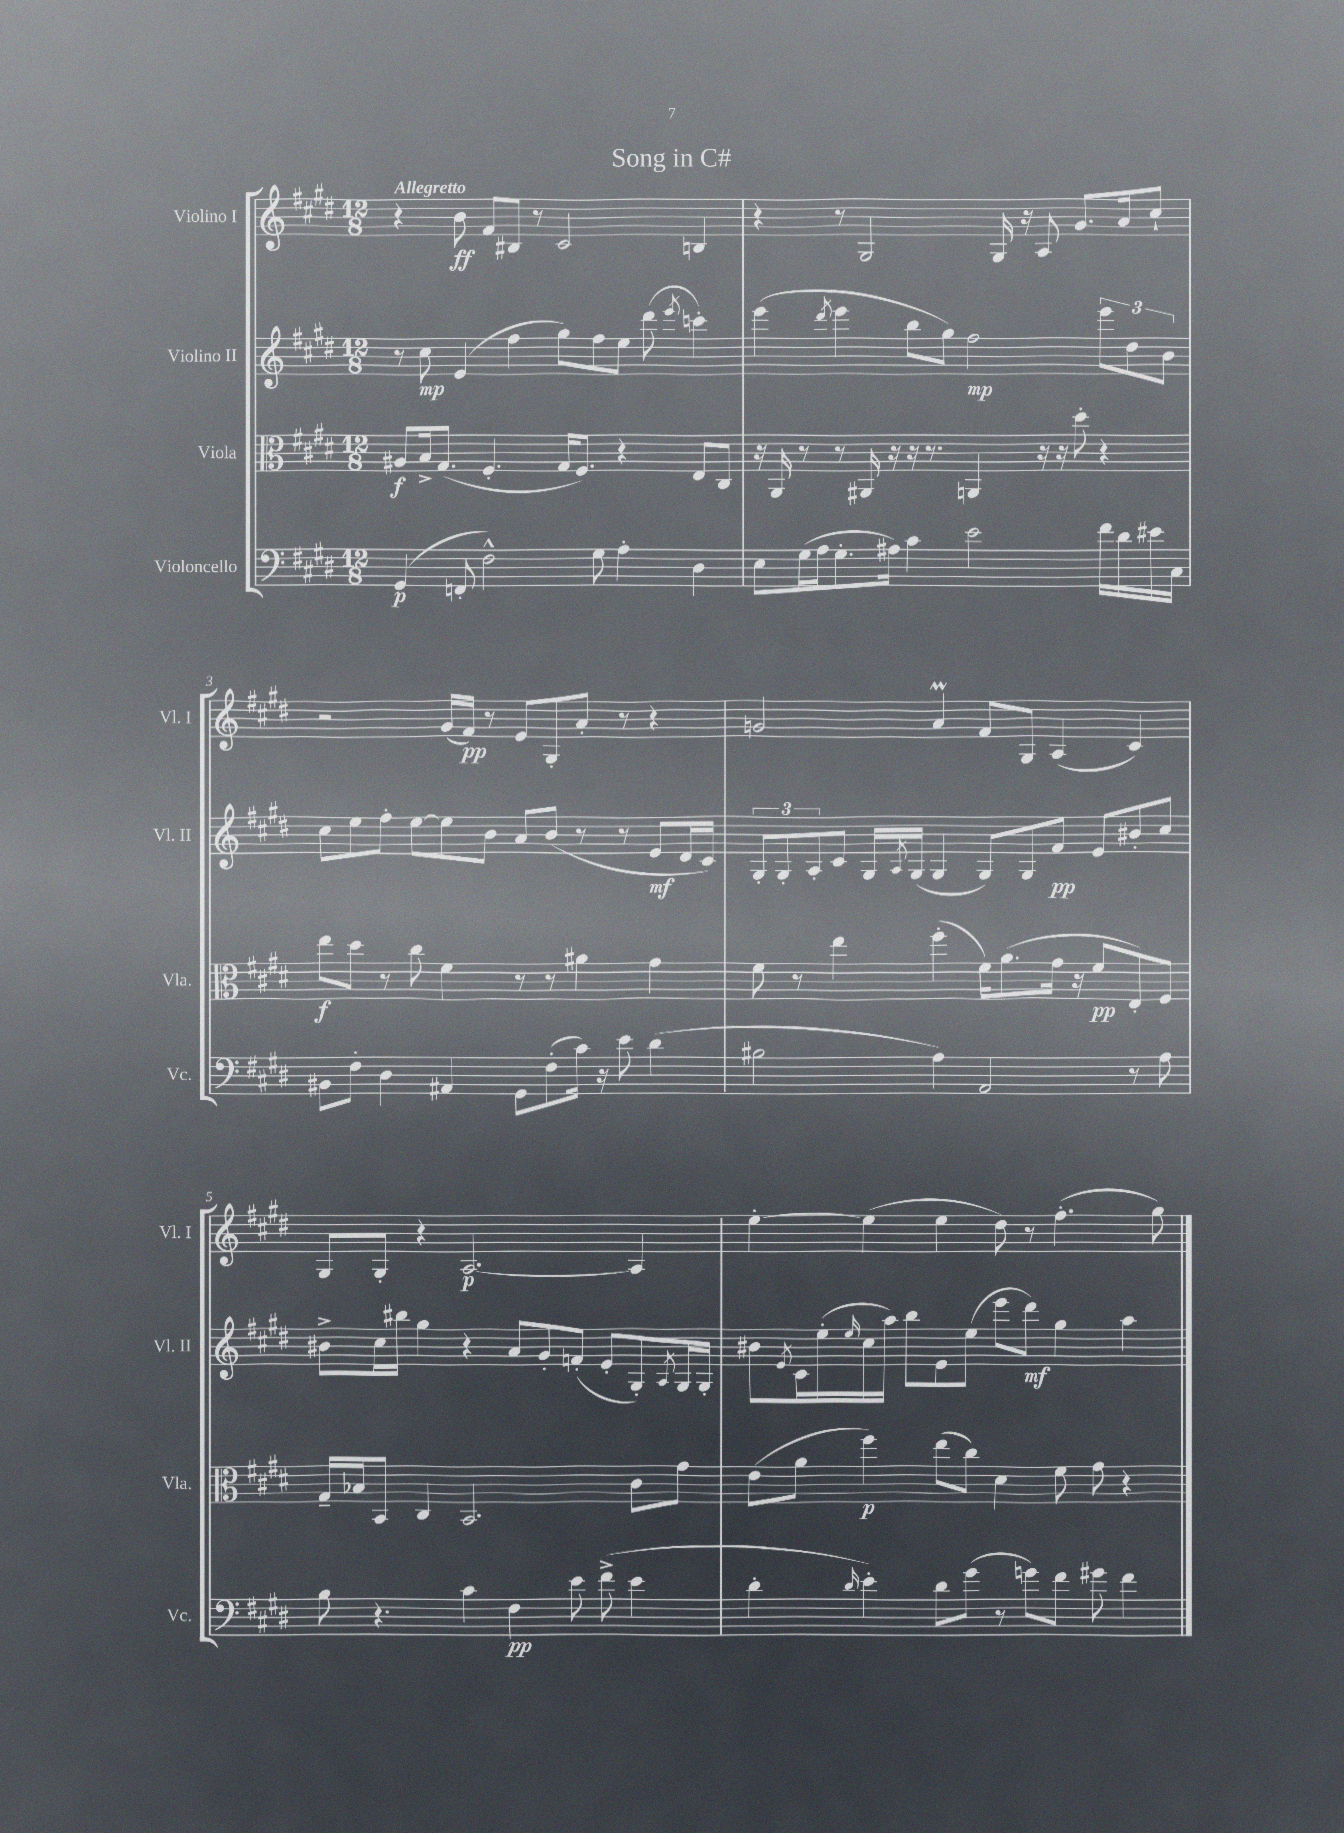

**kern	**dynam	**kern	**dynam	**kern	**dynam	**kern	**dynam
*part4	*part4	*part3	*part3	*part2	*part2	*part1	*part1
*staff4	*staff4	*staff3	*staff3	*staff2	*staff2	*staff1	*staff1
*I"Violoncello	*	*I"Viola	*	*I"Violino II	*	*I"Violino I	*
*I'Vc.	*	*I'Vla.	*	*I'Vl. II	*	*I'Vl. I	*
*clefF4	*	*clefC3	*	*clefG2	*	*clefG2	*
*k[f#c#g#d#]	*	*k[f#c#g#d#]	*	*k[f#c#g#d#]	*	*k[f#c#g#d#]	*
*M12/8	*	*M12/8	*	*M12/8	*	*M12/8	*
=1	=1	=1	=1	=1	=1	=1	=1
!	!	!	!	!	!	!LO:TX:a:B:t=Allegretto	!
(4GG#/	p	8A#X/L	f	8r	.	4r	.
.	.	16B^/k	.	8cc#\	mp	.	.
.	.	(8.G#/J	.	.	.	.	.
8FFn'/	.	.	.	(4e/	.	8b\	ff
2F#^^\)	.	4.F#'/	.	.	.	8f#/L	.
.	.	.	.	4ff#\	.	8B#X/J	.
.	.	.	.	.	.	8r	.
.	.	16G#/KL	.	8gg#\L)	.	2c#/	.
.	.	8.F#/J)	.	.	.	.	.
8G#\	.	.	.	8ff#\	.	.	.
4A'\	.	4r	.	8ee\J	.	.	.
.	.	.	.	(8ddd#\	.	.	.
.	.	.	.	8qeee/	.	.	.
4D#\	.	8E/L	.	4cccn'\)	.	4Bn/	.
.	.	8C#/J	.	.	.	.	.
=2	=2	=2	=2	=2	=2	=2	=2
8E\L	.	16r	.	(4eee\	.	4r	.
.	.	16AA/	.	.	.	.	.
(16G#\L	.	8r	.	.	.	.	.
16A\J	.	.	.	.	.	.	.
.	.	.	.	8qddd#/	.	.	.
8.G#'\	.	8r	.	4eee\	.	8r	.
.	.	16AA#X/	.	.	.	2G#/	.
16A#X\Jk)	.	16r	.	.	.	.	.
4c#\	.	16r	.	8bb\L	.	.	.
.	.	8.r	.	.	.	.	.
.	.	.	.	8gg#\J)	.	.	.
2e\	.	4AAn/	.	2ff#\	mp	.	.
.	.	.	.	.	.	16G#/	.
.	.	.	.	.	.	16r	.
.	.	16r	.	.	.	8A/	.
.	.	16r	.	.	.	.	.
.	.	8dd#'\	.	.	.	8.g#/L	.
16f#\LL	.	4r	.	12eee\L	.	.	.
16d#\	.	.	.	.	.	16a/k	.
.	.	.	.	12dd#\	.	.	.
16e#X\	.	.	.	.	.	8cc#`/J	.
.	.	.	.	12b\J	.	.	.
16C#\JJ	.	.	.	.	.	.	.
!!LO:LB:g=z
=3	=3	=3	=3	=3	=3	=3	=3
8BB#X\L	.	8ee\L	f	8cc#\L	.	2r	.
8F#'\J	.	8dd#\J	.	8ee\	.	.	.
4D#\	.	8r	.	8ff#'\J	.	.	.
.	.	8cc#\	.	[8ee\L	.	.	.
4AA#X/	.	4f#\	.	8ee\]	.	(16g#/LL	.
.	.	.	.	.	.	16f#/JJ)	pp
.	.	.	.	8b\J	.	8r	.
8GG#\L	.	8r	.	8a/L	.	8e/L	.
(8F#'\	.	8r	.	(8b/J	.	8G#'/	.
16c#\Jk)	.	4a#X\	.	8r	.	8a'/J	.
16r	.	.	.	.	.	.	.
8e\	.	.	.	8r	.	8r	.
(4d#\	.	4g#\	.	8e/L	mf	4r	.
.	.	.	.	16d#/L	.	.	.
.	.	.	.	16c#/JJ)	.	.	.
=4	=4	=4	=4	=4	=4	=4	=4
2B#X\	.	8f#\	.	12G#'/L	.	2gn/	.
.	.	.	.	12G#'/	.	.	.
.	.	8r	.	.	.	.	.
.	.	.	.	12A'/	.	.	.
.	.	4ee\	.	8c#/J	.	.	.
.	.	.	.	16G#/LL	.	.	.
.	.	.	.	8qA/	.	.	.
.	.	.	.	(16G#/JJ	.	.	.
4A\)	.	(4ff#'\	.	4G#/	.	4aM/	.
2AA/	.	16f#\KL)	.	8G#/L)	.	8f#/L	.
.	.	(8.a\	.	.	.	.	.
.	.	.	.	8G#/	.	8G#/J	.
.	.	16g#\Jk	.	8f#/J	pp	(4A/	.
.	.	16r	.	.	.	.	.
.	.	8f#/L	pp	8e/L	.	.	.
8r	.	8E'/)	.	8b#X'/	.	4c#/)	.
8A\	.	8F#/J	.	8cc#/J	.	.	.
!!LO:LB:g=z
=5	=5	=5	=5	=5	=5	=5	=5
8B\	.	16G#~/LL	.	8b#X^\L	.	8G#/L	.
.	.	16B-X/J	.	.	.	.	.
4.r	.	8BB/J	.	16cc#\L	.	8G#'/J	.
.	.	.	.	16bb#X\JJ	.	.	.
.	.	4C#/	.	4gg#\	.	4r	.
4c#\	.	2.BB/	.	4r	.	[2.A/	p
4F#\	pp	.	.	8a/L	.	.	.
.	.	.	.	8g#'/	.	.	.
8e\	.	.	.	(8fn'/J	.	.	.
(8f#^\	.	.	.	8e'/L	.	.	.
4e\	.	8c#\L	.	8G#'/)	.	4A/]	.
.	.	.	.	8qA/	.	.	.
.	.	8g#\J	.	16G#/L	.	.	.
.	.	.	.	16G#'/JJ	.	.	.
=6	=6	=6	=6	=6	=6	=6	=6
4d#'\	.	(8e\L	.	8b#X\L	.	[4ee'\	.
.	.	.	.	8qe/	.	.	.
.	.	8a\J	.	16c#\L	.	.	.
.	.	.	.	(16ee'\	.	.	.
16qqd#/	.	.	.	16qqee/	.	.	.
4e'\)	.	4ff#\)	p	16cc#\	.	(4ee\]	.
.	.	.	.	16aa\JJ)	.	.	.
.	.	.	.	8bb\L	.	.	.
8d#\L	.	(8ee\L	.	8e\	.	4ee\	.
(8g#\J	.	8cc#\J)	.	(8ee\J	.	.	.
8r	.	4d#\	.	8eee\L	.	8dd#\)	.
8gn\L)	.	.	.	8ddd#\J)	mf	8r	.
8f#\J	.	8f#\	.	4gg#\	.	(4.ff#'\	.
8g#X\	.	8g#\	.	.	.	.	.
4f#\	.	4r	.	4aa\	.	.	.
.	.	.	.	.	.	8gg#\)	.
==	==	==	==	==	==	==	==
*-	*-	*-	*-	*-	*-	*-	*-
